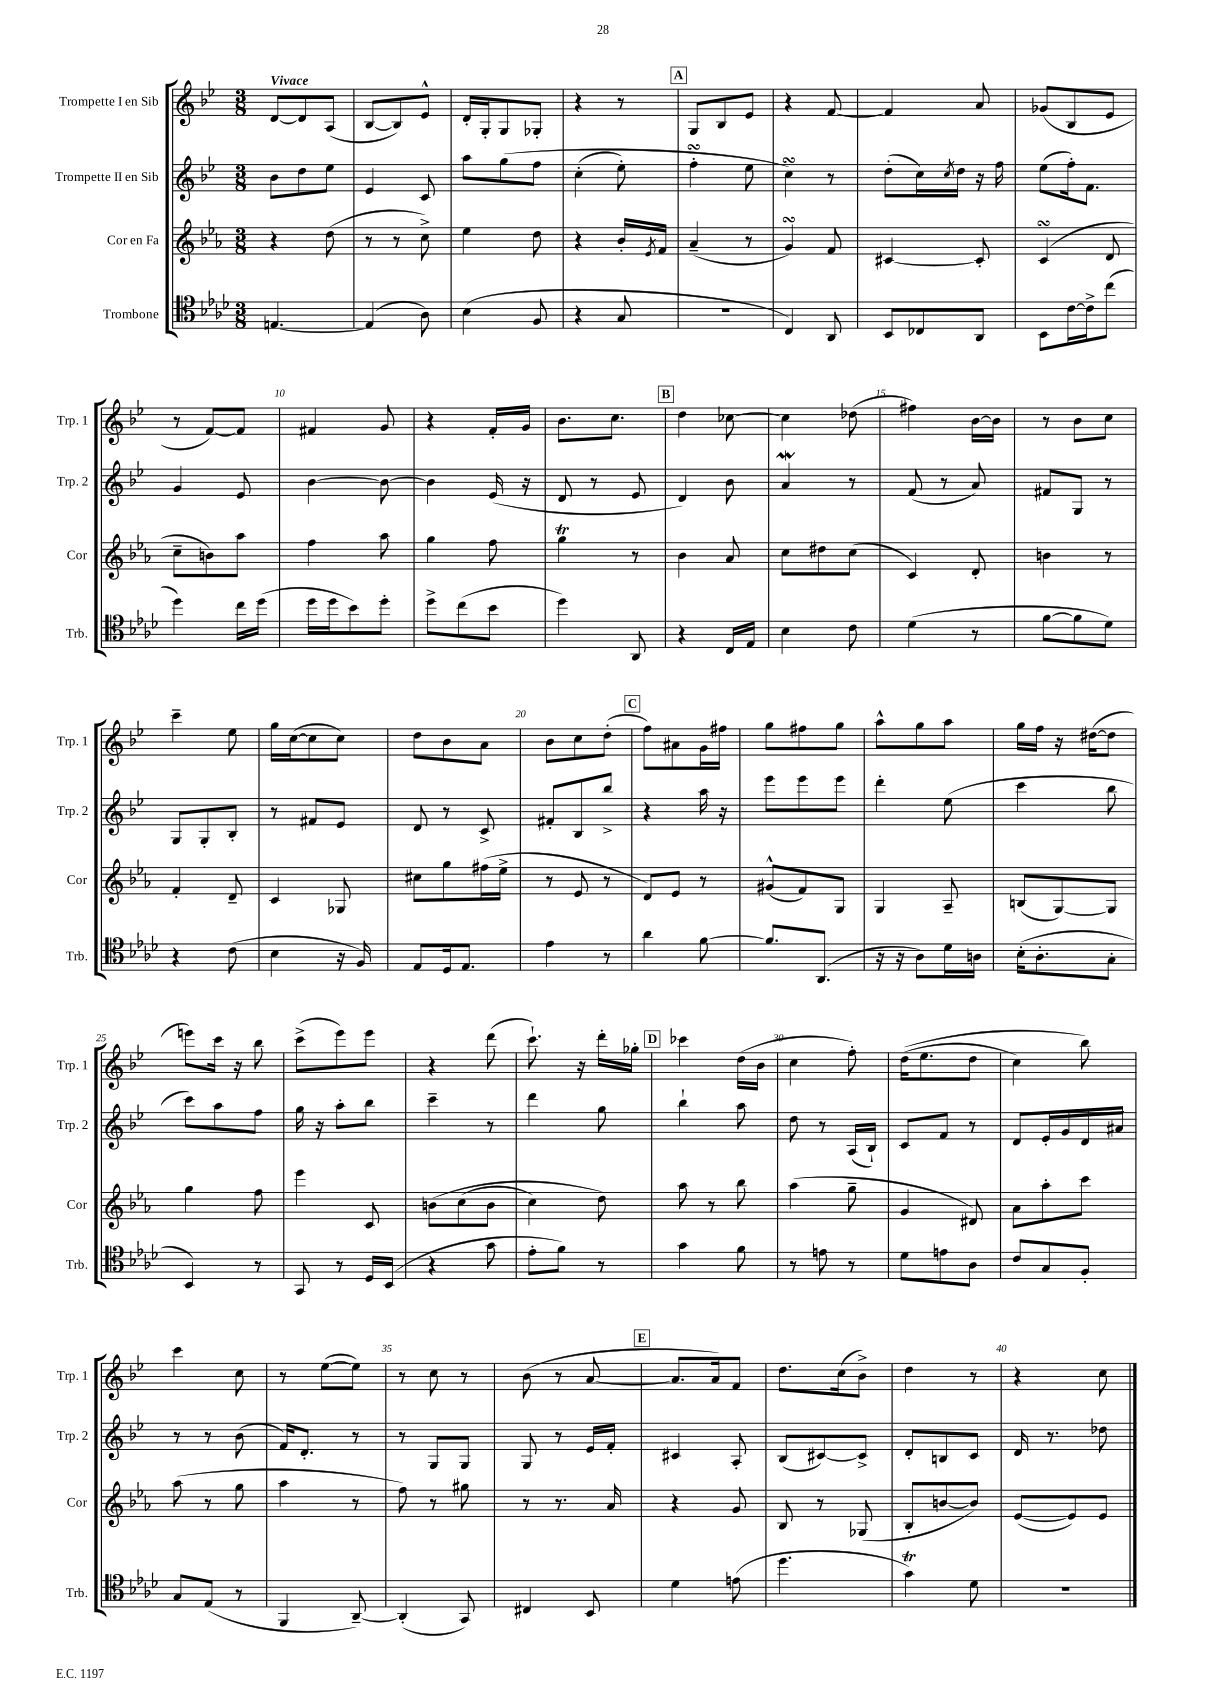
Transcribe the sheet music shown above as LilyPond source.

<<
\new StaffGroup <<
\new Staff = "s0" \with { instrumentName = "Trompette I en Sib" shortInstrumentName = "Trp. 1" } {
    \clef treble \key bes \major \numericTimeSignature \time 3/8 \tempo "Vivace"
    d'8~ d'8 a8( |
    bes8~ bes8) ees'8-^ |
    d'16-. g16-. g8 ges8-. |
    r4 r8 |
    \mark \markup { \box "A" } g8 bes8 ees'8 |
    r4 f'8~ |
    f'4 a'8 |
    ges'8( bes8 ees'8 |
    r8 f'8~) f'8 |
    fis'4 g'8 |
    r4 f'16-. g'16 |
    bes'8. c''8. |
    \mark \markup { \box "B" } d''4 ces''8~ |
    ces''4 des''8( |
    fis''4) bes'16~ bes'16 |
    r8 bes'8 c''8 |
    c'''4-- ees''8 |
    g''16 c''16~( c''8 c''8) |
    d''8 bes'8 a'8 |
    bes'8 c''8 d''8-.( |
    \mark \markup { \box "C" } f''8) ais'8 g'16 fis''16 |
    g''8 fis''8 g''8 |
    a''8-^ g''8 a''8 |
    g''16 f''16 r16 dis''16~( dis''8 |
    e'''8) c'''16 r16 bes''8 |
    c'''8->( ees'''8) ees'''8 |
    r4 d'''8( |
    c'''8.-!) r16 d'''16-. ges''16-. |
    \mark \markup { \box "D" } ces'''4 d''16( bes'16 |
    c''4 f''8-.) |
    d''16(\( ees''8. d''8 |
    c''4) bes''8\) |
    c'''4 c''8 |
    r8 ees''8~( ees''8) |
    r8 c''8 r8 |
    bes'8( r8 a'8~ |
    \mark \markup { \box "E" } a'8. a'16) f'8 |
    d''8. c''16( bes'8->) |
    d''4 r8 |
    r4 c''8 \bar "|." |
}
\new Staff = "s1" \with { instrumentName = "Trompette II en Sib" shortInstrumentName = "Trp. 2" } {
    \clef treble \key bes \major \numericTimeSignature \time 3/8
    bes'8 d''8 ees''8 |
    ees'4 c'8 |
    a''8 g''8\( f''8 |
    c''4-.( ees''8-.) |
    \mark \markup { \box "A" } f''4-.\turn ees''8 |
    c''4\turn\) r8 |
    d''8-.( c''16) \acciaccatura { c''8 } d''16 r16 f''16 |
    ees''8( f''16-.) f'8. |
    g'4 ees'8 |
    bes'4~ bes'8~ |
    bes'4 ees'16( r16 |
    d'8 r8 ees'8 |
    \mark \markup { \box "B" } d'4) bes'8 |
    a'4\mordent r8 |
    f'8( r8 a'8) |
    fis'8 g8 r8 |
    g8 g8-. bes8-. |
    r8 fis'8 ees'8 |
    d'8 r8 c'8-> |
    fis'8-. bes8 bes''8-> |
    \mark \markup { \box "C" } r4 a''16 r16 |
    ees'''8 ees'''8 ees'''8 |
    d'''4-. ees''8( |
    c'''4 bes''8 |
    c'''8) a''8 f''8 |
    g''16 r16 a''8-. bes''8 |
    c'''4-- r8 |
    d'''4 g''8 |
    \mark \markup { \box "D" } bes''4-! a''8 |
    d''8 r8 a16( bes16-!) |
    c'8 f'8 r8 |
    d'8 ees'16-. g'16 d'16 ais'16 |
    r8 r8 bes'8( |
    f'16) d'8.-. r8 |
    r8 g8 g8 |
    g8 r8 ees'16 f'16-. |
    \mark \markup { \box "E" } cis'4 a8-. |
    bes8( cis'8~) cis'8-> |
    d'8-. b8 c'8 |
    d'16 r8. des''8 \bar "|." |
}
\new Staff = "s2" \with { instrumentName = "Cor en Fa" shortInstrumentName = "Cor" } {
    \clef treble \key ees \major \numericTimeSignature \time 3/8
    r4 d''8( |
    r8 r8 c''8->) |
    ees''4 d''8 |
    r4 bes'16-. \acciaccatura { ees'8 } f'16 |
    \mark \markup { \box "A" } aes'4--( r8 |
    g'4\turn) f'8 |
    cis'4~ cis'8-. |
    c'4\turn( d'8 |
    c''8-- b'8) aes''8 |
    f''4 aes''8 |
    g''4 f''8 |
    g''4\trill r8 |
    \mark \markup { \box "B" } bes'4 aes'8 |
    c''8 dis''8 c''8( |
    c'4) d'8-. |
    b'4 r8 |
    f'4-. d'8-- |
    c'4 ges8 |
    cis''8 g''8 fis''16( ees''16-> |
    r8 ees'8 r8 |
    \mark \markup { \box "C" } d'8) ees'8 r8 |
    gis'8-^( f'8) g8 |
    g4 aes8-- |
    b8( g8~) g8 |
    g''4 f''8 |
    ees'''4 c'8 |
    b'8\( c''8( b'8 |
    c''4) d''8\) |
    \mark \markup { \box "D" } aes''8 r8 bes''8 |
    aes''4( g''8-- |
    g'4 dis'8) |
    aes'8 aes''8-. c'''8 |
    aes''8( r8 g''8 |
    aes''4 r8 |
    f''8) r8 gis''8 |
    r8 r8. aes'16 |
    \mark \markup { \box "E" } r4 g'8 |
    bes8 r8 ges8( |
    bes8-. b'8~ b'8) |
    ees'8~( ees'8) ees'8 \bar "|." |
}
\new Staff = "s3" \with { instrumentName = "Trombone" shortInstrumentName = "Trb." } {
    \clef tenor \key aes \major \numericTimeSignature \time 3/8
    e4.~ |
    e4( aes8) |
    bes4( f8 |
    r4 g8 |
    \mark \markup { \box "A" } R4. |
    c4) aes,8 |
    bes,8 ces8 aes,8 |
    bes,8 c'16~ c'16-> c''8( |
    des''4) c''16 des''16( |
    des''16 des''16 bes'8) des''8-. |
    des''8-> c''8( bes'8 |
    des''4) aes,8 |
    \mark \markup { \box "B" } r4 c16 ees16 |
    bes4 c'8 |
    des'4( r8 |
    f'8~ f'8 des'8) |
    r4 c'8( |
    bes4 r16 f16) |
    ees8 des16 ees8. |
    ees'4 r8 |
    \mark \markup { \box "C" } aes'4 f'8~ |
    f'8. aes,8.( |
    r16 r16 aes8) des'16 a16 |
    bes16-.( aes8.-. g8-. |
    bes,4) r8 |
    g,8 r8 des16 bes,16( |
    r4 g'8 |
    ees'8-. f'8) r8 |
    \mark \markup { \box "D" } g'4 f'8 |
    r8 e'8 r8 |
    des'8 e'8 aes8 |
    c'8 g8 f8-. |
    g8 ees8( r8 |
    f,4 aes,8~--) |
    aes,4-.( g,8) |
    cis4 bes,8 |
    \mark \markup { \box "E" } des'4 e'8( |
    des''4. |
    g'4\trill) des'8 |
    R4. \bar "|." |
}
>>
>>
\layout { \context { \Score \override BarNumber.break-visibility = ##(#f #t #t) barNumberVisibility = #(every-nth-bar-number-visible 5) } }
